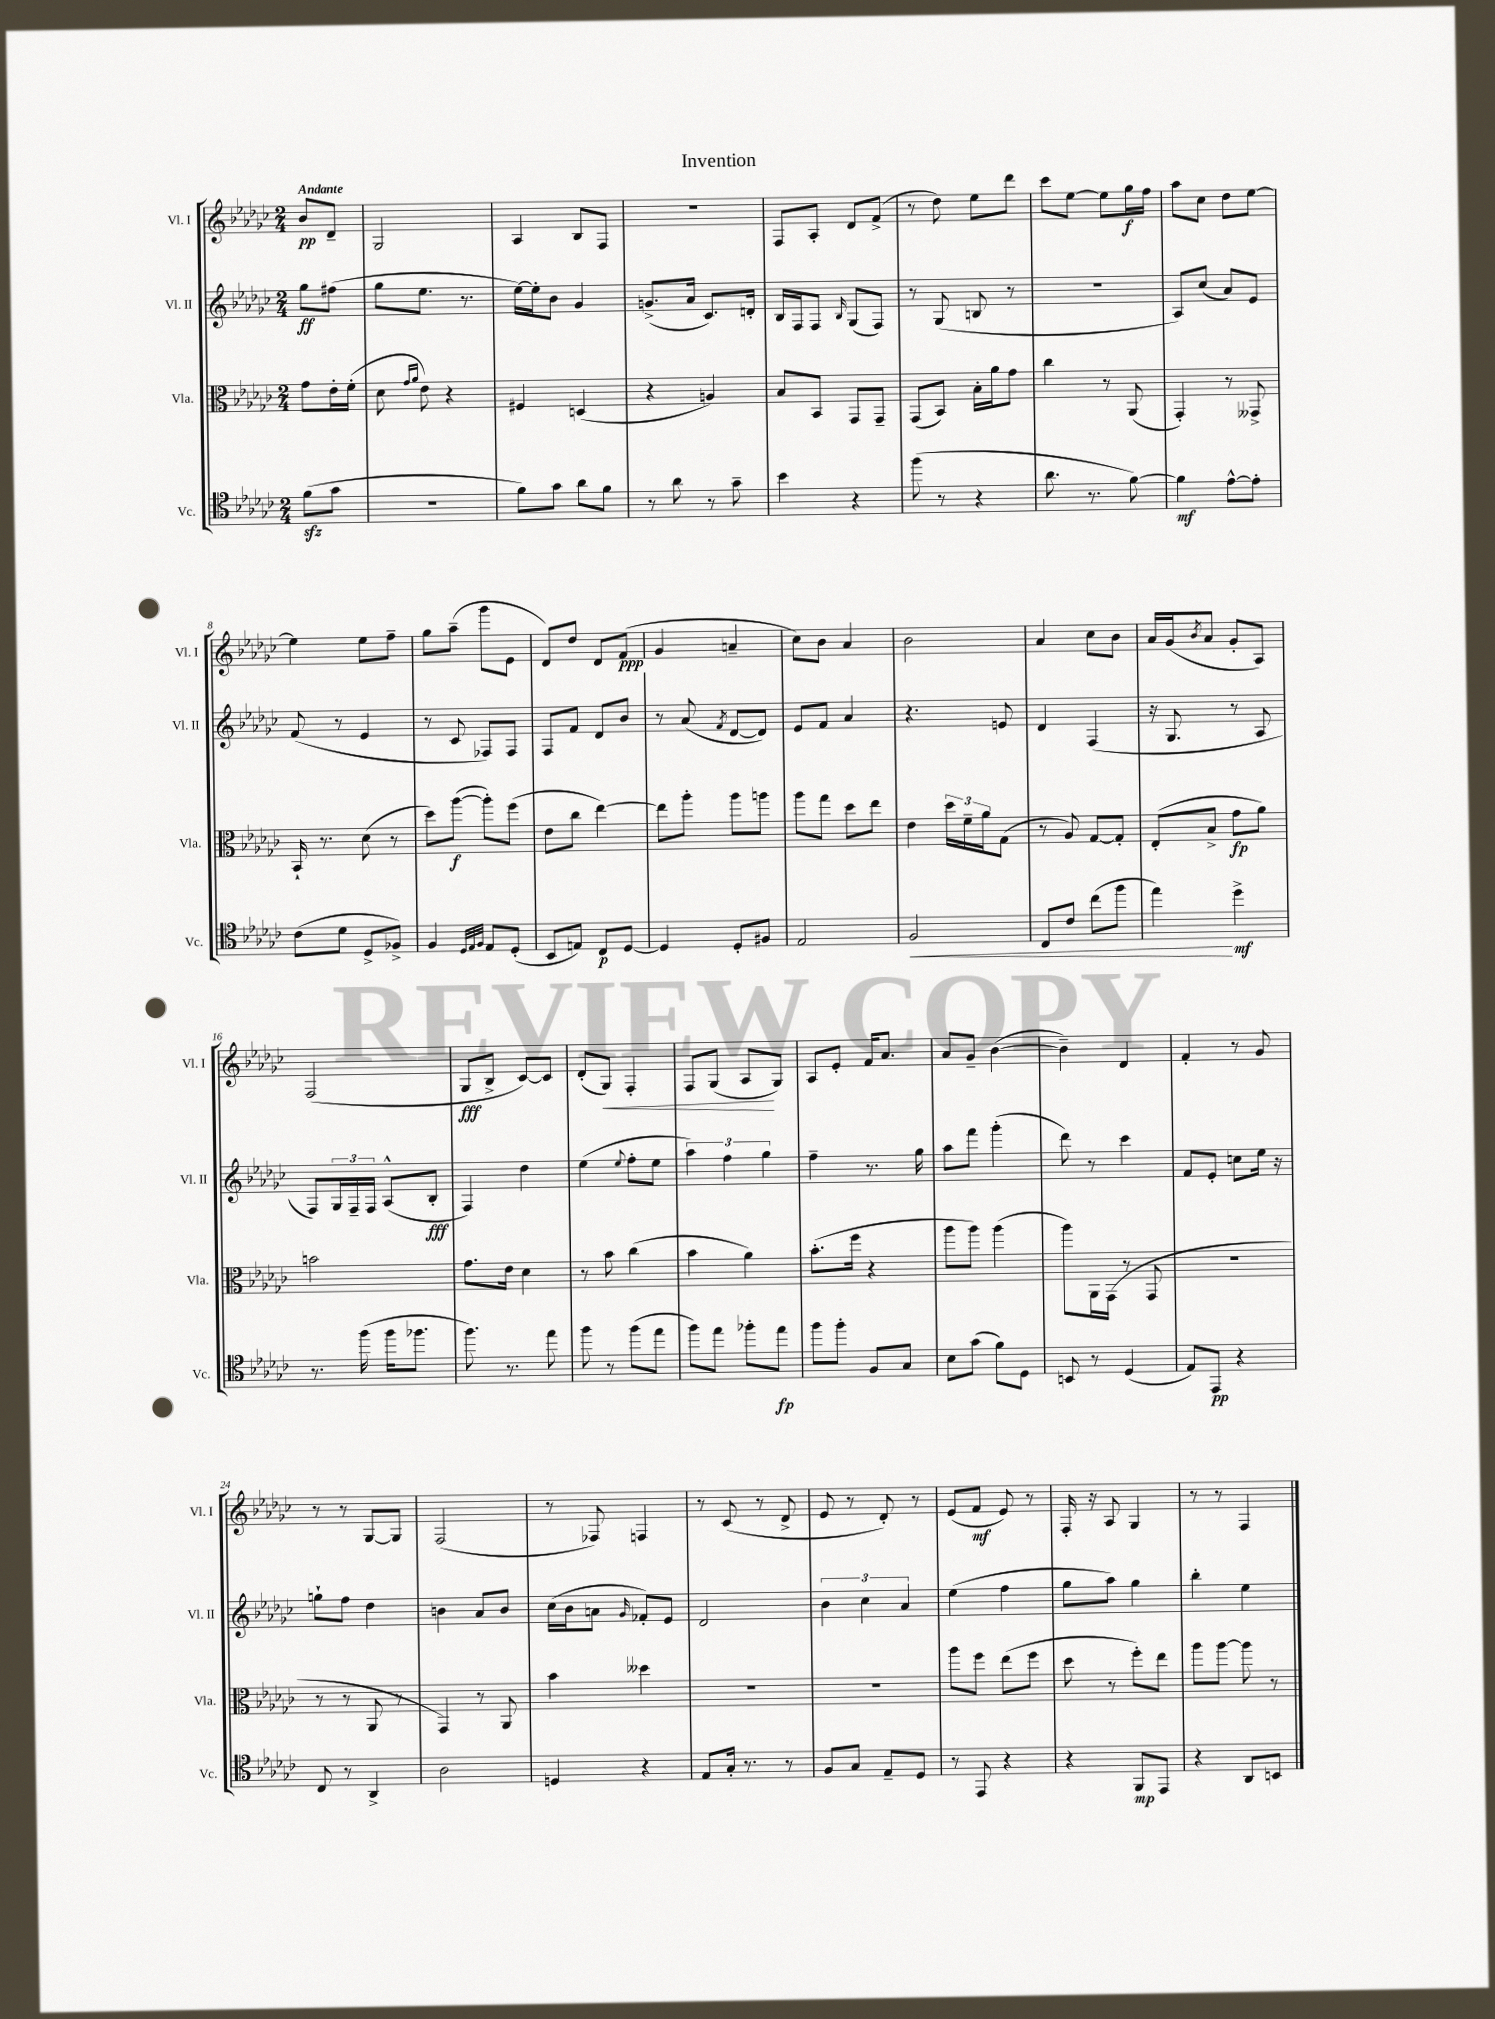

**kern	**kern	**kern	**kern
*staff4	*staff3	*staff2	*staff1
*clefC4	*clefC3	*clefG2	*clefG2
*k[b-e-a-d-g-c-]	*k[b-e-a-d-g-c-]	*k[b-e-a-d-g-c-]	*k[b-e-a-d-g-c-]
*M2/4	*M2/4	*M2/4	*M2/4
(8f\L	8g-\L	8gg-\L	8b-/L
8g-\J	16e-'\L	(8ff#\J	8d-~/J
.	(16f'\JJ	.	.
=	=	=	=
2r	8d-\	8gg-\L	2G-/
.	16qqg-/LL	.	.
.	16qqa-/JJ	.	.
.	8e-\)	8.ee-\J	.
.	4r	.	.
.	.	8.r	.
=	=	=	=
8f\L)	4F#/	[16ee-\LL)	4A-/
.	.	16ee-'\]J	.
8g-\J	.	8b-\J	.
8a-\L	(4D/	4g-/	8B-/L
8f\J	.	.	8F/J
=	=	=	=
8r	4r	(8.g^/L	2r
8a-\	.	.	.
.	.	16a-/Jk	.
8r	4A/)	8.c-/L)	.
8g-~\	.	.	.
.	.	16d'/Jk	.
=	=	=	=
4b-\	8B-/L	16B-/LL	8F/L
.	.	16F/J	.
.	8BB-/J	8F/J	8A-'/J
.	.	16qqB-/	.
4r	8GG-/L	(8G-/L	8d-/L
.	8GG-~/J	8F/J)	(8f^/J
=	=	=	=
(8ff\	(8GG-/L	8r	8r
8r	8BB-/J)	(8G-/	8dd-\)
4r	16B-'\LL	8B/	8ee-\L
.	16a-\J	.	.
.	8g-\J	8r	8ddd-\J
=	=	=	=
8.a-\	4cc-\	2r	8ccc-\L
.	.	.	[8ee-\J
8.r	.	.	.
.	8r	.	8ee-\]L
[8f\)	(8AA-/	.	16gg-\L
.	.	.	16ff\JJ
=	=	=	=
4f\]	4GG-'/)	8A-/L)	8aa-\L
.	.	(8cc-/J	8cc-\J
[8e-^^\L	8r	8a-/L)	8dd-\L
8e-'\]J	8GG--^/	8e-/J	[8ee-\J
=	=	=	=
(8c-\L	16BB-`/	(8f/	4ee-\]
.	8.r	.	.
8d-\J	.	8r	.
8D-^/L	(8d-\	4e-/	8ee-\L
8F-^/J)	8r	.	8ff~\J
=	=	=	=
4F/	8dd-\L)	8r	8gg-\L
.	([8aa-\J	8c-/	(8aa-~\J
32qqD-/LLL	.	.	.
32qqE-/	.	.	.
32qqF/JJJ	.	.	.
8E-/L	8aa-'\]L)	8F-/L)	8ggg-\L
(8D-'/J	(8ff\J	8F-/J	8e-\J
=	=	=	=
8BB-/L	8e-\L	8F/L	8d-/L)
8E/J)	8cc-\J	8f/J	8dd-/J
8C-/L	[4ee-\)	8d-/L	8d-/L
[8D-/J	.	8b-/J	(8f/J
=	=	=	=
4D-/]	8ee-\]L	8r	4g-/
.	8aa-'\J	(8a-/	.
.	.	8qf/	.
8D-'/L	8aa-\L	[8d-/L	4a~/
8F#/J	8aa\J	8d-/]J)	.
=	=	=	=
2E-/	8aa-\L	8e-/L	8cc-\L)
.	8gg-\J	8f/J	8b-\J
.	8dd-\L	4a-/	4a-/
.	8ee-\J	.	.
=	=	=	=
2F/	4e-\	4.r	2b-\
.	24dd-\LL	.	.
.	24f~\	.	.
.	24a-\J	.	.
.	(8G-\J	8e/	.
=	=	=	=
8C-/L	8r	4d-/	4a-/
8c-/J	8A-/)	.	.
(8cc-\L	[8G-/L	(4F/	8cc-\L
8ff\J	8G-'/]J	.	8b-\J
=	=	=	=
4ee-\)	(8E-'/L	16r	16a-/LL
.	.	8.G-/	(16g-/J
.	.	.	8qb-/
.	8B-^/J	.	8a-/J
4dd-^\	8g-\L	8r	8g-'/L
.	8a-\J)	8A-/	8A-/J)
=	=	=	=
8.r	2b\	8F/L)	(2F/
.	.	24G-/L	.
.	.	24F~/	.
(16ff\	.	.	.
.	.	24F/JJ	.
16ff\LK	.	(8A-^^/L	.
8.ff-\J	.	.	.
.	.	8B-'/J	.
=	=	=	=
8.ff\)	8.g-\L	4F/)	8G-/L
.	.	.	8B-^/J
8.r	16e-\Jk	.	.
.	4d-\	4dd-\	[8c-/L)
8ee-\	.	.	8c-/]J
=	=	=	=
8ff\	8r	(4ee-\	(8d-'/L
8r	8b-\	.	8G-/J)
.	.	8qqee-/	.
(8ff\L	(4cc-\	8ff'\L	4F'/
8ee-\J	.	8ee-\J	.
=	=	=	=
8ff\L)	4b-\	6aa-\)	8F/L
8ee-\J	.	.	(8G-/J
.	.	6ff\	.
8ff-'\L	4a-\)	.	8A-/L
.	.	6gg-\	.
8ee-\J	.	.	8G-/J)
=	=	=	=
8ff\L	(8.b-'\L	4ff~\	8A-/L
8ff'\J	.	.	8e-'/J
.	16ff\Jk	.	.
8F/L	4r	8.r	16f/LK
.	.	.	8.a-/J
8G-/J	.	.	.
.	.	16gg-\	.
=	=	=	=
8B-\L	8aa-\L	8aa-\L	8a-/L
(8g-\J	8aa-\J)	8fff\J	8g-~/J
8f\L)	(4aa-\	(4ggg-'\	([4b-\
8D-\J	.	.	.
=	=	=	=
8BB/	8aa-\L)	8ddd-\)	4b-~\])
8r	16AA-\L	8r	.
.	(16GG-\JJ	.	.
(4D-/	8r	4ccc-\	4d-/
.	8GG-/	.	.
=	=	=	=
8E-/L)	2r	8f/L	4f'/
8EE-/J	.	8e-'/J	.
4r	.	8cc\L	8r
.	.	16ee-\Jk	8g-/
.	.	16r	.
=	=	=	=
8C-/	8r	8gg`\L	8r
8r	8r	8ff\J	8r
4AA-^/	8AA-/	4dd-\	[8G-/L
.	8r	.	8G-/]J
=	=	=	=
2A-\	4GG-/)	4b\	(2F/
.	8r	8a-/L	.
.	8AA-/	8b/J	.
=	=	=	=
4D/	4b-\	(16cc-\LL	8r
.	.	16b-\J	.
.	.	8a\J	8F-/)
.	.	16qqg-/	.
4r	4dd--\	8f-'/L)	4F/
.	.	8e-/J	.
=	=	=	=
8E-/L	2r	2d-/	8r
16G-'/Jk	.	.	(8c-/
8.r	.	.	.
.	.	.	8r
8r	.	.	8d-^/
=	=	=	=
8F/L	2r	6b-\	8e-/
8G-/J	.	.	8r
.	.	6cc-\	.
8E-~/L	.	.	8d-'/)
.	.	6a-/	.
8D-/J	.	.	8r
=	=	=	=
8r	8aa-\L	(4ee-\	(8e-/L
8EE-/	8ff\J	.	8f/J
4r	(8ee-\L	4ff\	8e-/)
.	8ff\J	.	8r
=	=	=	=
4r	8dd-\	8gg-\L	16F'/
.	.	.	16r
.	8r	8aa-\J)	8A-/
8FF/L	8ff'\L)	4gg-\	4G-/
8EE-/J	8ee-\J	.	.
=	=	=	=
4r	8aa-\L	4bb-'\	8r
.	[8aa-\J	.	8r
8AA-/L	8aa-\]	4ee-\	4F/
8BB/J	8r	.	.
==	==	==	==
*-	*-	*-	*-
